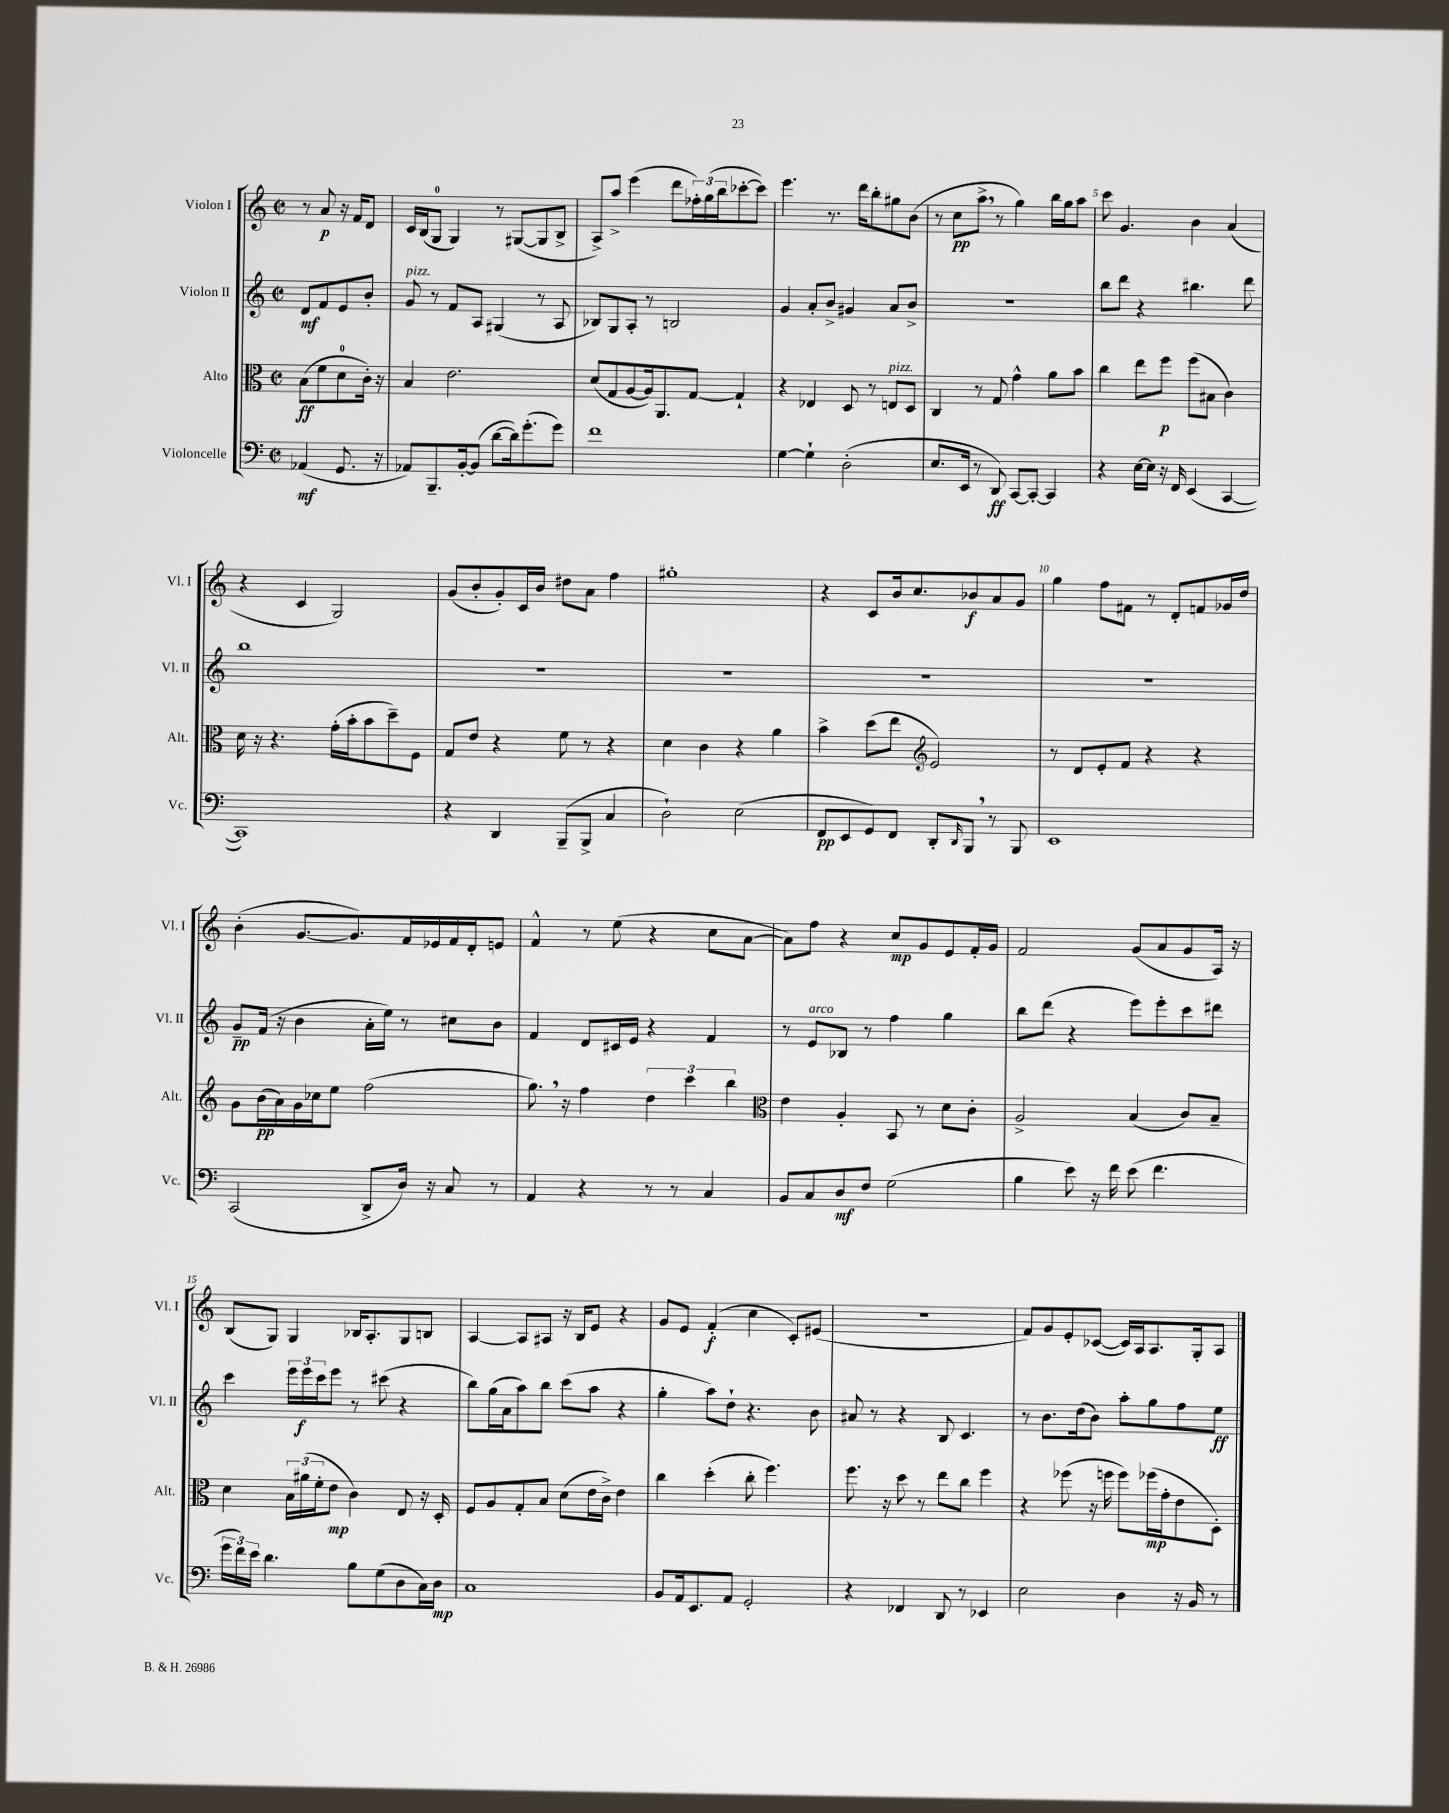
<<
\new StaffGroup <<
\new Staff = "s0" \with { instrumentName = "Violon I" shortInstrumentName = "Vl. I" } {
    \clef treble \key c \major \defaultTimeSignature \time 2/2 \partial 2
    r8 a'8\p r16 f'16 d'8 |
    c'16 b16( g8-0 g4) r8 gis8~( gis8 b8-> |
    a8->) a''8-> e'''4( d'''8 \tuplet 3/2 { fes''16-.) g''16( b''16 } ces'''8~-. ces'''8) |
    e'''4. r8. d'''16 b''8-. gis''8 b'8( |
    r8 c''8\pp a''8-> \breathe r8 g''4) b''16 g''16 a''8 |
    c'''8 g'4. b'4 a'4( |
    r4 c'4 g2) |
    g'8( b'8-. g'8-.) c'16 b'16 dis''8 a'8 f''4 |
    gis''1-. |
    r4 c'8 b'16 c''8. bes'8\f a'8 g'8 |
    g''4 f''8 fis'8 r8 d'8-. f'8 ges'16 d''16 |
    b'4-.( g'8.~ g'8.) f'16 ees'16 f'16 d'16-. e'8 |
    f'4-^ r8 e''8( r4 c''8 a'8~ |
    a'8) f''8 r4 c''8\mp g'8 e'8 f'16-. g'16 |
    f'2 g'8( a'8 g'8 a16) r16 |
    b8( g8) g4 bes16 a8.-. g8 b8 |
    a4~ a8 ais8 r16 b16 e'8 r4 |
    g'8 e'8 f'4-.\f( c''4 c'8-.) eis'8( |
    R1 |
    f'8) g'8 e'8-. ces'8~( ces'16) a16 a8. g16-. a8 \bar "|." |
}
\new Staff = "s1" \with { instrumentName = "Violon II" shortInstrumentName = "Vl. II" } {
    \clef treble \key c \major \defaultTimeSignature \time 2/2 \partial 2
    d'8\mf f'8 e'8 b'8-. |
    g'8^\markup { \italic "pizz." } r8 f'8 a8 gis4( r8 a8 |
    bes8) g8 a8-. r8 b2 |
    g'4 a'8-. b'8-> gis'4 a'8 b'8-> |
    R1 |
    b''8 d'''8 r4 bis''4. d'''8 |
    b''1 |
    R1 |
    R1 |
    R1 |
    r1 |
    g'8--\pp f'16( r16 b'4 a'16-. e''16) r8 cis''8 b'8 |
    f'4 d'8 cis'16 e'16 r4 f'4 |
    r8 e'8^\markup { \italic "arco" } bes8 r8 f''4 g''4 |
    b''8 d'''8( r4 e'''8) e'''8-. c'''8 dis'''8 |
    c'''4 \tuplet 3/2 { e'''16 e'''16\f c'''16 } e'''8 r8 cis'''8( r4 |
    b''8) g''16( a'16 a''8) b''8 c'''8( a''8 r4 |
    g''4-. a''8) d''8-! r4. b'8 |
    ais'8 r8 r4 b8 c'4. |
    r8 b'8. d''16( b'8) a''8-. g''8 f''8 e''8\ff \bar "|." |
}
\new Staff = "s2" \with { instrumentName = "Alto" shortInstrumentName = "Alt." } {
    \clef alto \key c \major \defaultTimeSignature \time 2/2 \partial 2
    b8\ff( f'8 d'8-0 c'16-.) r16 |
    b4 e'2. |
    d'8( g8 a8~ a16) a,8. g8~ g4-! |
    r4 ees4 d8 r8 e8^\markup { \italic "pizz." } d8 |
    c4 r8 g8 g'4-^ a'8 b'8 |
    c''4 e''8 f''8\p f''8( bis8 c'4) |
    d'16 r16 r4. g'16-.( b'16-. b'8 d''8--) f8 |
    g8 e'8 r4 f'8 r8 r4 |
    d'4 c'4 r4 a'4 |
    b'4-> d''8( e''8 \clef treble e'2) |
    r8 d'8 e'8-. f'8 r4 r4 |
    g'8 b'16\pp( a'16) g'16 ces''16 e''8 f''2( |
    g''8.) \breathe r16 f''4 \tuplet 3/2 { d''4 c'''4 b''4 } |
    \clef alto e'4 a4-. b,8 r8 d'8 c'8-. |
    a2-> b4( c'8) b8-- |
    d'4 \tuplet 3/2 { b16 ais'16( f'16-. } e'8\mp c'4) e8 r16 d16-. |
    f8 a8 g8-. b8 d'8( e'16 c'16->) e'4 |
    c''4 d''4-.( c''8-. f''4.) |
    f''8. r16 d''8 r8 e''8 c''8 f''4 |
    r4 fes''8( r16 f''16 f''8) fes''16\mp( g'16-. e'8 d8-.) \bar "|." |
}
\new Staff = "s3" \with { instrumentName = "Violoncelle" shortInstrumentName = "Vc." } {
    \clef bass \key c \major \defaultTimeSignature \time 2/2 \partial 2
    aes,4\mf( g,8. r16 |
    aes,8) b,,8.-- b,16~-. b,8( d'8~ d'16) g'8.-.( g'8) |
    f'1 |
    g4~ g4-! d2-.( |
    e8. e,16 r8 d,8\ff) c,8~ c,8~-. c,4 |
    r4 e16~ e16 r16 f,16 e,4( c,4~ |
    c,1) |
    r4 d,4 b,,8--( b,,8-> c4 |
    d2-!) e2( |
    f,8\pp e,8 g,8) f,8 d,8-. \grace { d,16 } b,,8 \breathe r8 b,,8 |
    e,1 |
    c,2( d,8-> d16) r16 c8 r8 |
    a,4 r4 r8 r8 c4 |
    b,8 c8 d8\mf f8 g2( |
    b4 e'8) r16 f'16 e'8( f'4. |
    \tuplet 3/2 { g'16 f'16) e'16 } d'4. b8 g8( d8 c16) d16\mp |
    c1 |
    b,8 a,16 e,8. a,8 g,2-. |
    r4 fes,4 d,8 r8 ees,4 |
    e2 d4 r16 b,16 r8 \bar "|." |
}
>>
>>
\layout { \context { \Score \override BarNumber.break-visibility = ##(#f #t #t) barNumberVisibility = #(every-nth-bar-number-visible 5) } }
